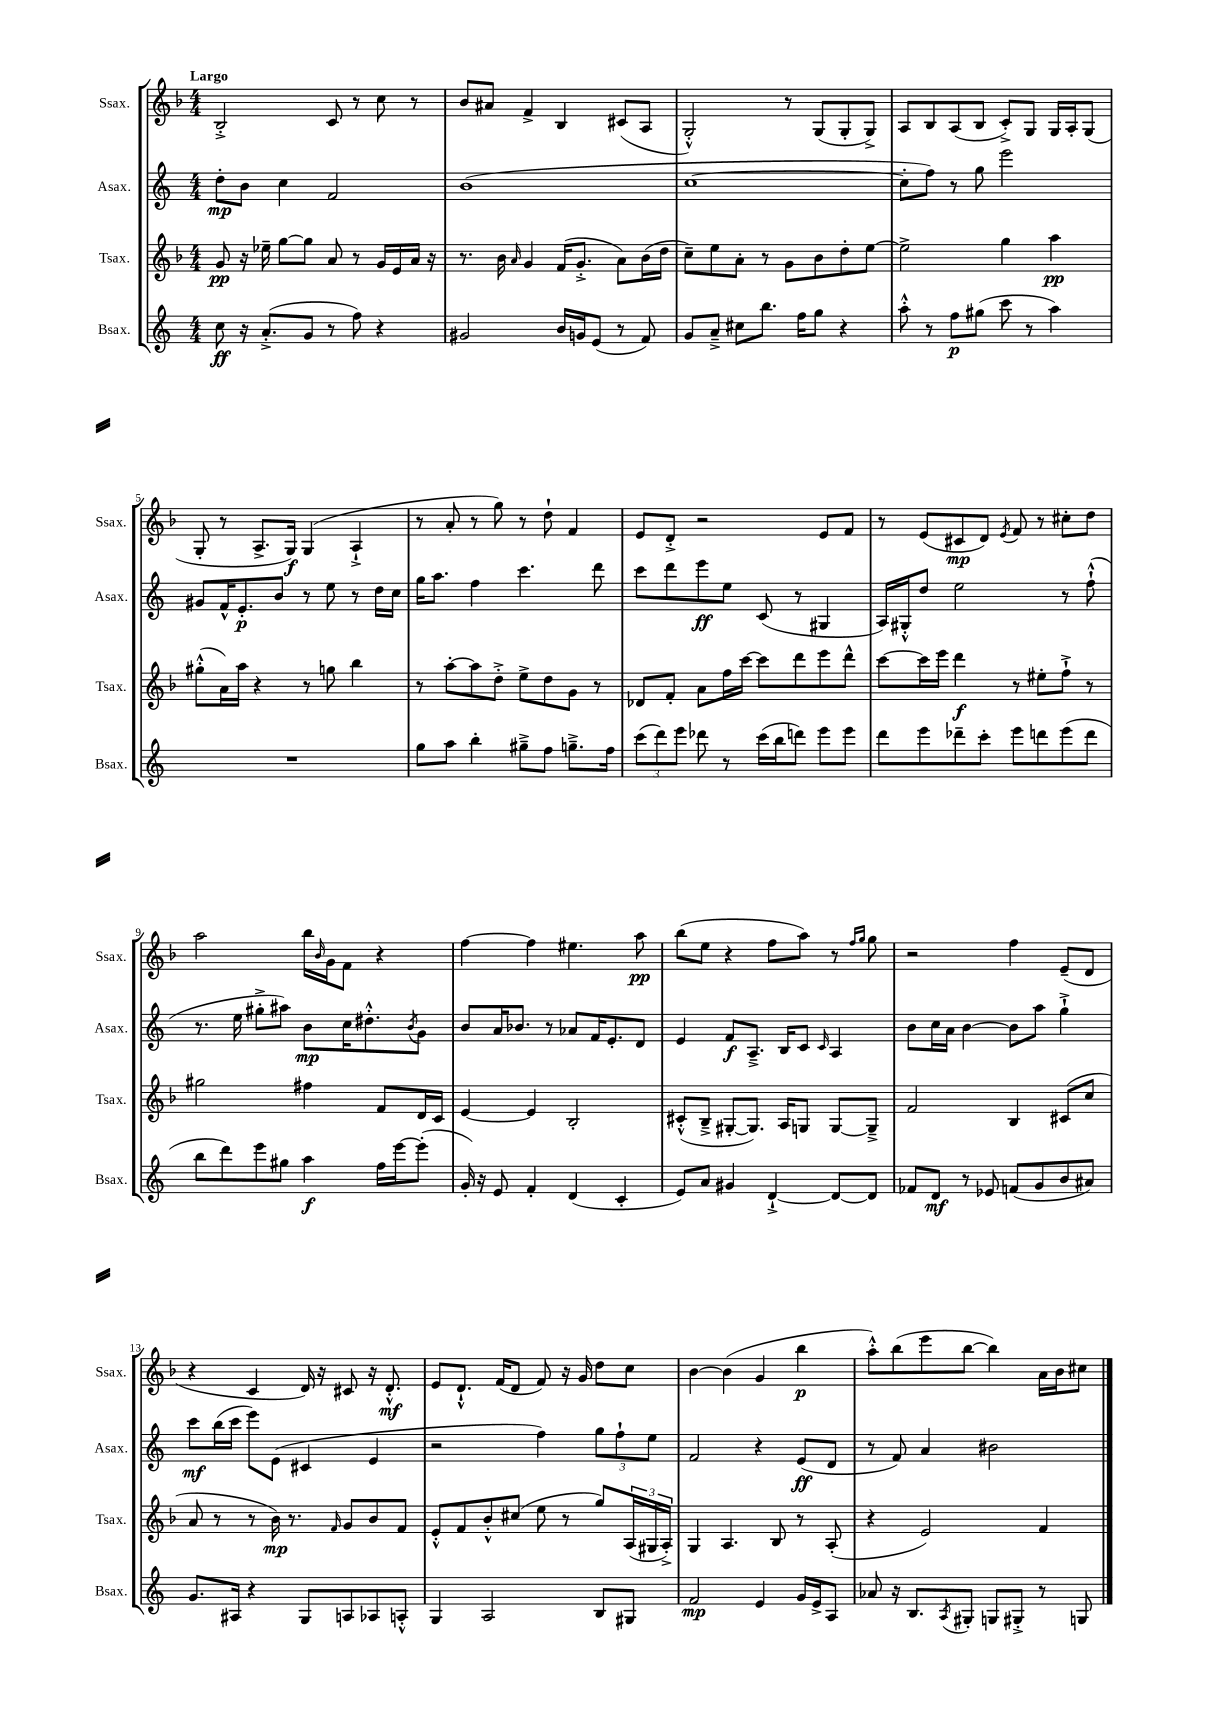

**kern	**dynam	**kern	**dynam	**kern	**dynam	**kern	**dynam
*part4	*part4	*part3	*part3	*part2	*part2	*part1	*part1
*staff4	*staff4	*staff3	*staff3	*staff2	*staff2	*staff1	*staff1
*I"Bsax.	*	*I"Tsax.	*	*I"Asax.	*	*I"Ssax.	*
*I'Bsax.	*	*I'Tsax.	*	*I'Asax.	*	*I'Ssax.	*
*clefG2	*	*clefG2	*	*clefG2	*	*clefG2	*
*k[]	*	*k[b-]	*	*k[]	*	*k[b-]	*
*M4/4	*	*M4/4	*	*M4/4	*	*M4/4	*
=1	=1	=1	=1	=1	=1	=1	=1
!	!	!	!	!	!	!LO:TX:a:B:t=Largo	!
8cc\	ff	8g/	pp	8dd'\L	mp	2B-'^/	.
16r	.	16r	.	8b\J	.	.	.
(8.a'^/L	.	16ee-X~\	.	.	.	.	.
.	.	[8gg\L	.	4cc\	.	.	.
8g/J	.	8gg\J]	.	.	.	.	.
8r	.	8a/	.	2f/	.	8c/	.
8ff\)	.	8r	.	.	.	8r	.
4r	.	16g/LL	.	.	.	8cc\	.
.	.	16e/	.	.	.	.	.
.	.	16a/JJ	.	.	.	8r	.
.	.	16r	.	.	.	.	.
=2	=2	=2	=2	=2	=2	=2	=2
2g#X/	.	8.r	.	(1b	.	8b-/L	.
.	.	.	.	.	.	8a#X/J	.
.	.	16b-\	.	.	.	.	.
.	.	16qqa/	.	.	.	.	.
.	.	4g/	.	.	.	4f^/	.
16b/LL	.	(16f/KL	.	.	.	4B-/	.
16gn/J	.	8.g'^/J	.	.	.	.	.
(8e/J	.	.	.	.	.	.	.
8r	.	8a\L)	.	.	.	(8c#X/L	.
8f/)	.	(16b-\L	.	.	.	8A/J	.
.	.	16dd\JJ	.	.	.	.	.
=3	=3	=3	=3	=3	=3	=3	=3
8g/L	.	8cc~\L)	.	[1cc	.	2G'^^/)	.
8a~^/J	.	8ee\	.	.	.	.	.
8cc#X\L	.	8a'\J	.	.	.	.	.
8.bb\J	.	8r	.	.	.	.	.
.	.	8g\L	.	.	.	8r	.
16ff\KL	.	.	.	.	.	.	.
8gg\J	.	8b-\	.	.	.	(8G/L	.
4r	.	8dd'\	.	.	.	8G'/	.
.	.	[8ee\J	.	.	.	8G^/J)	.
=4	=4	=4	=4	=4	=4	=4	=4
8aa'^^\	.	2ee^\]	.	8cc'\L]	.	8A/L	.
8r	.	.	.	8ff\J)	.	8B-/	.
8ff\L	p	.	.	8r	.	(8A/	.
(8gg#X\J	.	.	.	8gg\	.	8B-/J	.
8ccc\	.	4gg\	.	2eee\	.	8c'^/L)	.
8r	.	.	.	.	.	8G/J	.
4aa\)	.	4aa\	pp	.	.	16G/LL	.
.	.	.	.	.	.	16A'/J	.
.	.	.	.	.	.	(8G/J	.
!!LO:LB:g=z
=5	=5	=5	=5	=5	=5	=5	=5
1r	.	(8gg#X'^^\L	.	8g#X/L	.	8G'/	.
.	.	16a\L)	.	16f^^/K	.	8r	.
.	.	16aa\JJ	.	8.e'/	p	.	.
.	.	4r	.	.	.	8.A^/L	.
.	.	.	.	8b/J	.	.	.
.	.	.	.	.	.	16G/Jk)	f
.	.	8r	.	8r	.	(4G/	.
.	.	8ggn\	.	8ee\	.	.	.
.	.	4bb-\	.	8r	.	4A`^/	.
.	.	.	.	16dd\LL	.	.	.
.	.	.	.	16cc\JJ	.	.	.
=6	=6	=6	=6	=6	=6	=6	=6
8gg\L	.	8r	.	16gg\KL	.	8r	.
.	.	.	.	8.aa\J	.	.	.
8aa\J	.	[8aa'\L	.	.	.	8a'/	.
4bb'\	.	8aa\]	.	4ff\	.	8r	.
.	.	8dd'^\J	.	.	.	8gg\)	.
8gg#X~^\L	.	8ee^\L	.	4.ccc\	.	8r	.
8ff\J	.	8dd\	.	.	.	8dd`\	.
8.ggn~^\L	.	8g\J	.	.	.	4f/	.
.	.	8r	.	8ddd\	.	.	.
16ff\Jk	.	.	.	.	.	.	.
=7	=7	=7	=7	=7	=7	=7	=7
(12ccc\L	.	8d-X/L	.	8ccc\L	.	8e/L	.
12ddd\)	.	.	.	.	.	.	.
.	.	8f'/J	.	8ddd\	.	8d'^/J	.
12eee\J	.	.	.	.	.	.	.
8ddd-X\	.	8a\L	.	8eee\	ff	2r	.
8r	.	16ff\L	.	8ee\J	.	.	.
.	.	[16ccc\JJ	.	.	.	.	.
(16ccc\LL	.	8ccc\L]	.	(8c/	.	.	.
16bb\J	.	.	.	.	.	.	.
8dddn\J)	.	8ddd\	.	8r	.	.	.
8eee\L	.	8eee\	.	4G#X/	.	8e/L	.
8eee\J	.	8ddd^^\J	.	.	.	8f/J	.
=8	=8	=8	=8	=8	=8	=8	=8
8ddd\L	.	[8ccc\L	.	16A/LL)	.	8r	.
.	.	.	.	16G#X'^^/J	.	.	.
8eee\	.	16ccc\L]	.	8dd/J	.	(8e/L	.
.	.	16eee\JJ	.	.	.	.	.
8ddd-X~\	.	4ddd\	f	2ee\	.	8c#X/	mp
8ccc'\J	.	.	.	.	.	8d/J)	.
.	.	.	.	.	.	8qe/	.
8eee\L	.	8r	.	.	.	8f/	.
8dddn\	.	8ee#X'\L	.	.	.	8r	.
(8eee\	.	8ff`^\J	.	8r	.	8cc#X'\L	.
8ddd\J	.	8r	.	(8ff`^^\	.	8dd\J	.
!!LO:LB:g=z
=9	=9	=9	=9	=9	=9	=9	=9
8bb\L	.	2gg#X\	.	8.r	.	2aa\	.
8ddd\)	.	.	.	.	.	.	.
.	.	.	.	16ee\	.	.	.
8eee\	.	.	.	8gg#X'^\L	.	.	.
8gg#X\J	.	.	.	8aa#X\J)	.	.	.
4aa\	f	4ff#X\	.	8b\L	mp	16bb-\LL	.
.	.	.	.	.	.	16qqb-/	.
.	.	.	.	.	.	16g\J	.
.	.	.	.	16cc\K	.	8f\J	.
.	.	.	.	8.dd#X'^^\	.	.	.
16ff\LL	.	8f/L	.	.	.	4r	.
[16eee\J	.	.	.	.	.	.	.
.	.	.	.	8qb/	.	.	.
(8eee'\J]	.	16d/L	.	8g\J	.	.	.
.	.	16c/JJ	.	.	.	.	.
=10	=10	=10	=10	=10	=10	=10	=10
16g'/)	.	[4e/	.	8b/L	.	[4ff\	.
16r	.	.	.	.	.	.	.
8e/	.	.	.	16a/K	.	.	.
.	.	.	.	8.b-X/J	.	.	.
4f'/	.	4e/]	.	.	.	4ff\]	.
.	.	.	.	8r	.	.	.
(4d/	.	2B-'/	.	8a-X/L	.	4.ee#X\	.
.	.	.	.	16f/K	.	.	.
.	.	.	.	8.e'/	.	.	.
4c'/	.	.	.	.	.	.	.
.	.	.	.	8d/J	.	8aa\	pp
=11	=11	=11	=11	=11	=11	=11	=11
8e/L)	.	(8c#X'^^/L	.	4e/	.	(8bb-\L	.
8a/J	.	8B-~^/J	.	.	.	8ee\J	.
4g#X/	.	[8G#X'/L	.	8f/L	f	4r	.
.	.	8.G#/J])	.	8.A~^/J	.	.	.
[4d`^/	.	.	.	.	.	8ff\L	.
.	.	16A/KL	.	16B/KL	.	.	.
.	.	8Gn/J	.	8c/J	.	8aa\J)	.
.	.	.	.	16qqc/	.	.	.
8d/L_	.	[8G/L	.	4A/	.	8r	.
.	.	.	.	.	.	16qqff/LL	.
.	.	.	.	.	.	16qqgg/JJ	.
8d/J]	.	8G~^/J]	.	.	.	8gg\	.
=12	=12	=12	=12	=12	=12	=12	=12
8f-X/L	.	2f/	.	8b\L	.	2r	.
8d/J	mf	.	.	16cc\L	.	.	.
.	.	.	.	16a\JJ	.	.	.
8r	.	.	.	[4b\	.	.	.
8e-X/	.	.	.	.	.	.	.
(8fn/L	.	4B-/	.	8b\L]	.	4ff\	.
8g/	.	.	.	8aa\J	.	.	.
8b/	.	(8c#X/L	.	4gg`^\	.	(8e~/L	.
8a#X/J)	.	8cc/J	.	.	.	8d/J	.
!!LO:LB:g=z
=13	=13	=13	=13	=13	=13	=13	=13
8.g/L	.	8a/	.	8ccc\L	mf	4r	.
.	.	8r	.	(16bb\L	.	.	.
16A#X/Jk	.	.	.	16ccc\JJ	.	.	.
4r	.	8r	.	8eee\L)	.	4c/	.
.	.	16b-\)	mp	(8e\J	.	.	.
.	.	8.r	.	.	.	.	.
8G/L	.	.	.	4c#X/	.	16d/)	.
.	.	.	.	.	.	16r	.
.	.	16qqf/	.	.	.	.	.
8An/	.	8g/L	.	.	.	8c#X/	.
8A-X/	.	8b-/	.	4e/	.	16r	.
.	.	.	.	.	.	8.d'^^/	mf
8An'^^/J	.	8f/J	.	.	.	.	.
=14	=14	=14	=14	=14	=14	=14	=14
4G/	.	8e'^^/L	.	2r	.	8e/L	.
.	.	8f/	.	.	.	8.d`^^/J	.
2A/	.	8b-'^^/	.	.	.	.	.
.	.	.	.	.	.	(16f/KL	.
.	.	(8cc#X/J	.	.	.	8d/J	.
.	.	8ee\	.	4ff\)	.	8f/)	.
.	.	8r	.	.	.	16r	.
.	.	.	.	.	.	16g/	.
8B/L	.	8gg/L)	.	12gg\L	.	8dd\L	.
.	.	.	.	12ff`\	.	.	.
8G#X/J	.	(24A/L	.	.	.	8cc\J	.
.	.	24G#X/	.	12ee\J	.	.	.
.	.	24A'^/JJ)	.	.	.	.	.
=15	=15	=15	=15	=15	=15	=15	=15
2f/	mp	4G/	.	2f/	.	[4b-\	.
.	.	4.A/	.	.	.	(4b-\]	.
4e/	.	.	.	4r	.	4g/	.
.	.	8B-/	.	.	.	.	.
16g/LL	.	8r	.	(8e/L	ff	4bb-\	p
16e^/J	.	.	.	.	.	.	.
8A/J	.	(8A'/	.	8d/J	.	.	.
=16	=16	=16	=16	=16	=16	=16	=16
8a-X/	.	4r	.	8r	.	8aa'^^\L)	.
16r	.	.	.	8f/)	.	(8bb-\	.
8.B/L	.	.	.	.	.	.	.
.	.	2e/)	.	4a/	.	8eee\	.
8qA/	.	.	.	.	.	.	.
8G#X'/J	.	.	.	.	.	[8bb-\J	.
8Gn/L	.	.	.	2b#X\	.	4bb-\])	.
8G#X'^/J	.	.	.	.	.	.	.
8r	.	4f/	.	.	.	16a\LL	.
.	.	.	.	.	.	16b-\J	.
8Gn/	.	.	.	.	.	8cc#X\J	.
==	==	==	==	==	==	==	==
*-	*-	*-	*-	*-	*-	*-	*-
